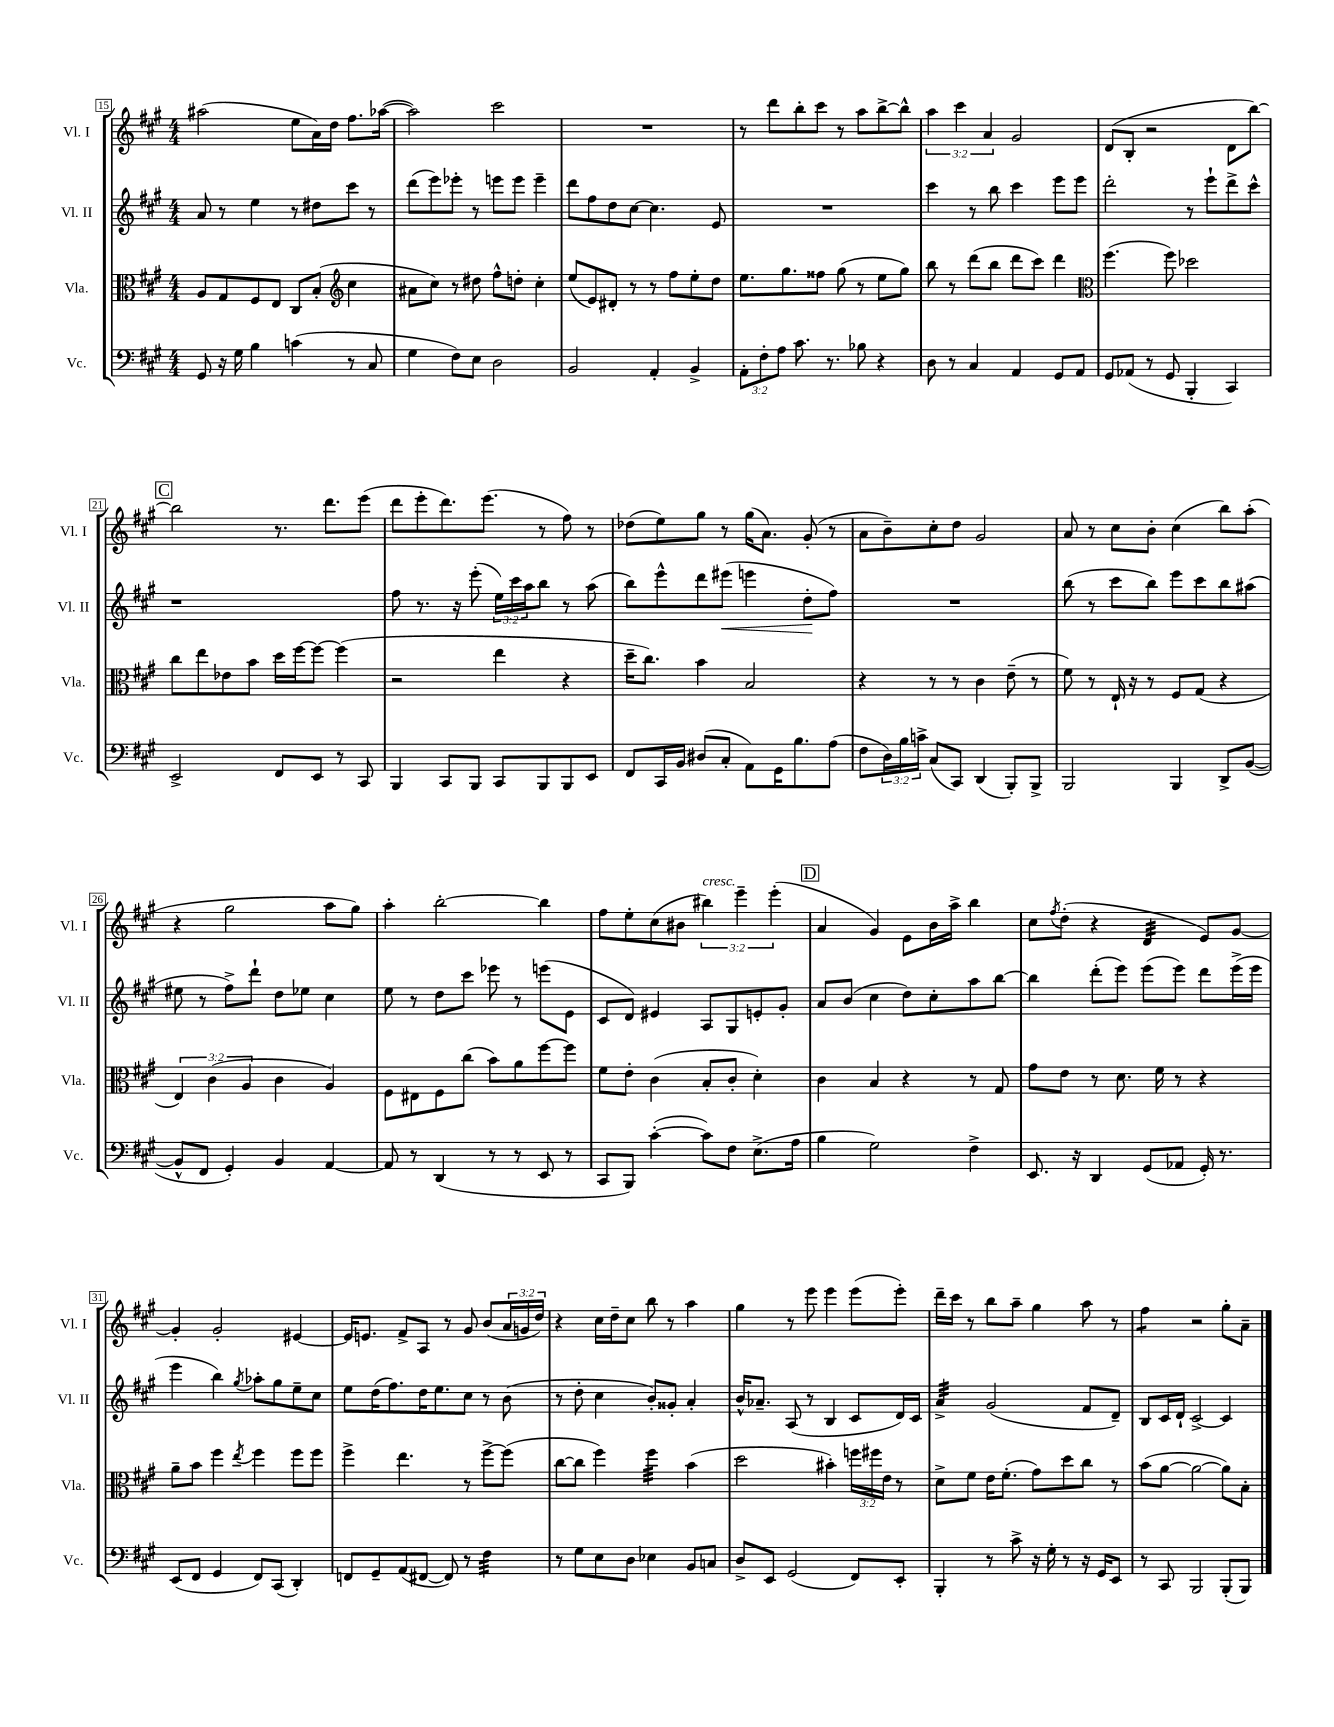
<<
\new StaffGroup <<
\new Staff = "s0" \with { instrumentName = "Vl. I" shortInstrumentName = "Vl. I" } {
    \clef treble \key a \major \numericTimeSignature \time 4/4 \override Staff.TupletNumber.text = #tuplet-number::calc-fraction-text
    ais''2( e''8 a'16) d''16 fis''8. aes''16~( |
    aes''2) cis'''2 |
    R1 |
    r8 d'''8 b''8-. cis'''8 r8 a''8 b''8~-> b''8-^ |
    \tuplet 3/2 { a''4 cis'''4 a'4 } gis'2 |
    d'8( b8-. r2 d'8 b''8~) |
    \mark \markup { \box "C" } b''2 r8. d'''8. e'''8( |
    d'''8 e'''8-. d'''8.) e'''8.( r8 fis''8) r8 |
    des''8( e''8) gis''8 r8 gis''16( a'8.) gis'8-.( r8 |
    a'8 b'8--) cis''8-. d''8 gis'2 |
    a'8 r8 cis''8 b'8-. cis''4( b''8) a''8-.( |
    r4 gis''2 a''8 gis''8) |
    a''4-. b''2~-. b''4 |
    fis''8 e''8-. cis''8( bis'8 \tuplet 3/2 { bis''4^\markup { \italic "cresc." }) e'''4-- e'''4-.( } |
    \mark \markup { \box "D" } a'4 gis'4) e'8 b'16 a''16-> b''4 |
    cis''8 \acciaccatura { fis''8 } d''8-.( r4 d'4:32 e'8) gis'8~ |
    gis'4-. gis'2-. eis'4~ |
    eis'16 e'8. fis'8-> a8 r8 gis'8 b'8( \tuplet 3/2 { a'16 g'16 d''16) } |
    r4 cis''16 d''16-- cis''8 b''8 r8 a''4 |
    gis''4 r8 e'''8 e'''4 e'''8( e'''8-.) |
    d'''16-- cis'''16 r8 b''8 a''8-- gis''4 a''8 r8 |
    fis''4:8 r2 gis''8-. a'8-- \bar "|." |
}
\new Staff = "s1" \with { instrumentName = "Vl. II" shortInstrumentName = "Vl. II" } {
    \clef treble \key a \major \numericTimeSignature \time 4/4 \override Staff.TupletNumber.text = #tuplet-number::calc-fraction-text
    a'8 r8 e''4 r8 dis''8 cis'''8 r8 |
    d'''8( e'''8) ees'''8-. r8 e'''8 e'''8 e'''4-- |
    d'''8 fis''8 d''8 cis''8~ cis''4. e'8 |
    R1 |
    cis'''4 r8 b''8 cis'''4 e'''8 e'''8 |
    d'''2-. r8 e'''8-! d'''8-> cis'''8-^ |
    \mark \markup { \box "C" } r1 |
    fis''8 r8. r16 e'''8-.( \tuplet 3/2 { e''16) cis'''16 a''16 } b''8 r8 a''8( |
    b''8) e'''8-^ d'''8 eis'''8\<( e'''4 d''8-.\! fis''8) |
    R1 |
    b''8( r8 cis'''8 b''8) e'''8 cis'''8 b''8 ais''8( |
    eis''8 r8 fis''8->) d'''8-! d''8 ees''8 cis''4 |
    e''8 r8 d''8 cis'''8 ees'''8 r8 e'''8( e'8 |
    cis'8 d'8) eis'4 a8 gis8 e'8-. gis'8-. |
    \mark \markup { \box "D" } a'8 b'8( cis''4 d''8) cis''8-. a''8 b''8~ |
    b''4 d'''8-.( e'''8) e'''8( e'''8) d'''8 e'''16->( e'''16 |
    e'''4 b''4) \acciaccatura { gis''8 } aes''8-. gis''8 e''8-- cis''8 |
    e''8 d''16( fis''8.) d''16 e''8. cis''8 r8 b'8( |
    r8 d''8-. cis''4 b'8-.) gisis'8-. a'4-. |
    b'16-^ aes'8.-- a8( r8 b4 cis'8 d'16) cis'16 |
    a'4:32-> gis'2( fis'8 d'8--) |
    b8 cis'16 d'16-! cis'2~-> cis'4 \bar "|." |
}
\new Staff = "s2" \with { instrumentName = "Vla." shortInstrumentName = "Vla." } {
    \clef alto \key a \major \numericTimeSignature \time 4/4 \override Staff.TupletNumber.text = #tuplet-number::calc-fraction-text
    a8 gis8 fis8 e8 cis8 b8-.( \clef treble cis''4 |
    ais'8 cis''8) r8 dis''8 fis''8-^ d''8-. cis''4-. |
    e''8( e'8) dis'8-. r8 r8 fis''8 e''8-. d''8 |
    e''8. gis''8. fisis''8 gis''8( r8 e''8 gis''8) |
    b''8 r8 d'''8( b''8 d'''8 cis'''8) d'''4 |
    \clef alto fis''4.( fis''8) des''2 |
    \mark \markup { \box "C" } cis''8 e''8 ees'8 b'8 d''16 fis''16~ fis''8~ fis''4( |
    r2 e''4 r4 |
    d''16-- cis''8.) b'4 b2 |
    r4 r8 r8 cis'4 e'8--( r8 |
    fis'8) r8 e16-! r16 r8 fis8 gis8( r4 |
    \tuplet 3/2 { e4) cis'4( a4 } cis'4 a4) |
    fis8 eis8 fis8 cis''8( b'8) a'8 fis''8~ fis''8 |
    fis'8 e'8-. cis'4( b8-. cis'8-. d'4-.) |
    \mark \markup { \box "D" } cis'4 b4 r4 r8 gis8 |
    gis'8 e'8 r8 d'8. fis'16 r8 r4 |
    a'8-- b'8 fis''4 \acciaccatura { e''8 } fis''4 fis''8 fis''8 |
    fis''4-> e''4. r8 fis''8~-> fis''8( |
    cis''8~ cis''8 fis''4) fis''4:32 b'4( |
    d''2 bis'4-.) \tuplet 3/2 { f''16 fis''16 e'16 } r8 |
    d'8-> fis'8 e'16 fis'8.-.( gis'8) d''8 cis''8 r8 |
    b'8( a'8~ a'2~ a'8) b8-. \bar "|." |
}
\new Staff = "s3" \with { instrumentName = "Vc." shortInstrumentName = "Vc." } {
    \clef bass \key a \major \numericTimeSignature \time 4/4 \override Staff.TupletNumber.text = #tuplet-number::calc-fraction-text
    gis,8 r16 gis16 b4 c'4( r8 cis8 |
    gis4 fis8) e8 d2 |
    b,2 a,4-. b,4-> |
    \tuplet 3/2 { a,8-. fis8-. a8 } cis'8. r8. bes8 r4 |
    d8 r8 cis4 a,4 gis,8 a,8 |
    gis,8 aes,8( r8 gis,8 b,,4-. cis,4) |
    \mark \markup { \box "C" } e,2-> fis,8 e,8 r8 cis,8 |
    b,,4 cis,8 b,,8 cis,8 b,,8 b,,8 e,8 |
    fis,8 cis,16 b,16 dis8( cis8-. a,8) gis,16 b8. a8( |
    fis8 \tuplet 3/2 { d16) b16 c'16-> } cis8( cis,8) d,4( b,,8-.) b,,8-> |
    b,,2 b,,4 d,8-> b,8~( |
    b,8-^ fis,8 gis,4-.) b,4 a,4~ |
    a,8 r8 d,4( r8 r8 e,8 r8 |
    cis,8 b,,8) cis'4~-.( cis'8) fis8 e8.->( a16 |
    \mark \markup { \box "D" } b4 gis2) fis4-> |
    e,8. r16 d,4 gis,8( aes,8 gis,16-.) r8. |
    e,8( fis,8 gis,4 fis,8) cis,8( d,4-.) |
    f,8 gis,8-- a,8( fis,8~ fis,8) r8 fis4:32 |
    r8 gis8 e8 d8 ees4 b,8 c8 |
    d8-> e,8 gis,2( fis,8) e,8-. |
    b,,4-. r8 cis'8-> r16 gis16-. r8 r16 gis,16 e,8 |
    r8 cis,8 b,,2 b,,8-.( b,,8) \bar "|." |
}
>>
>>
\layout { \context { \Score currentBarNumber = #15 \override BarNumber.stencil = #(make-stencil-boxer 0.1 0.3 ly:text-interface::print) } }
